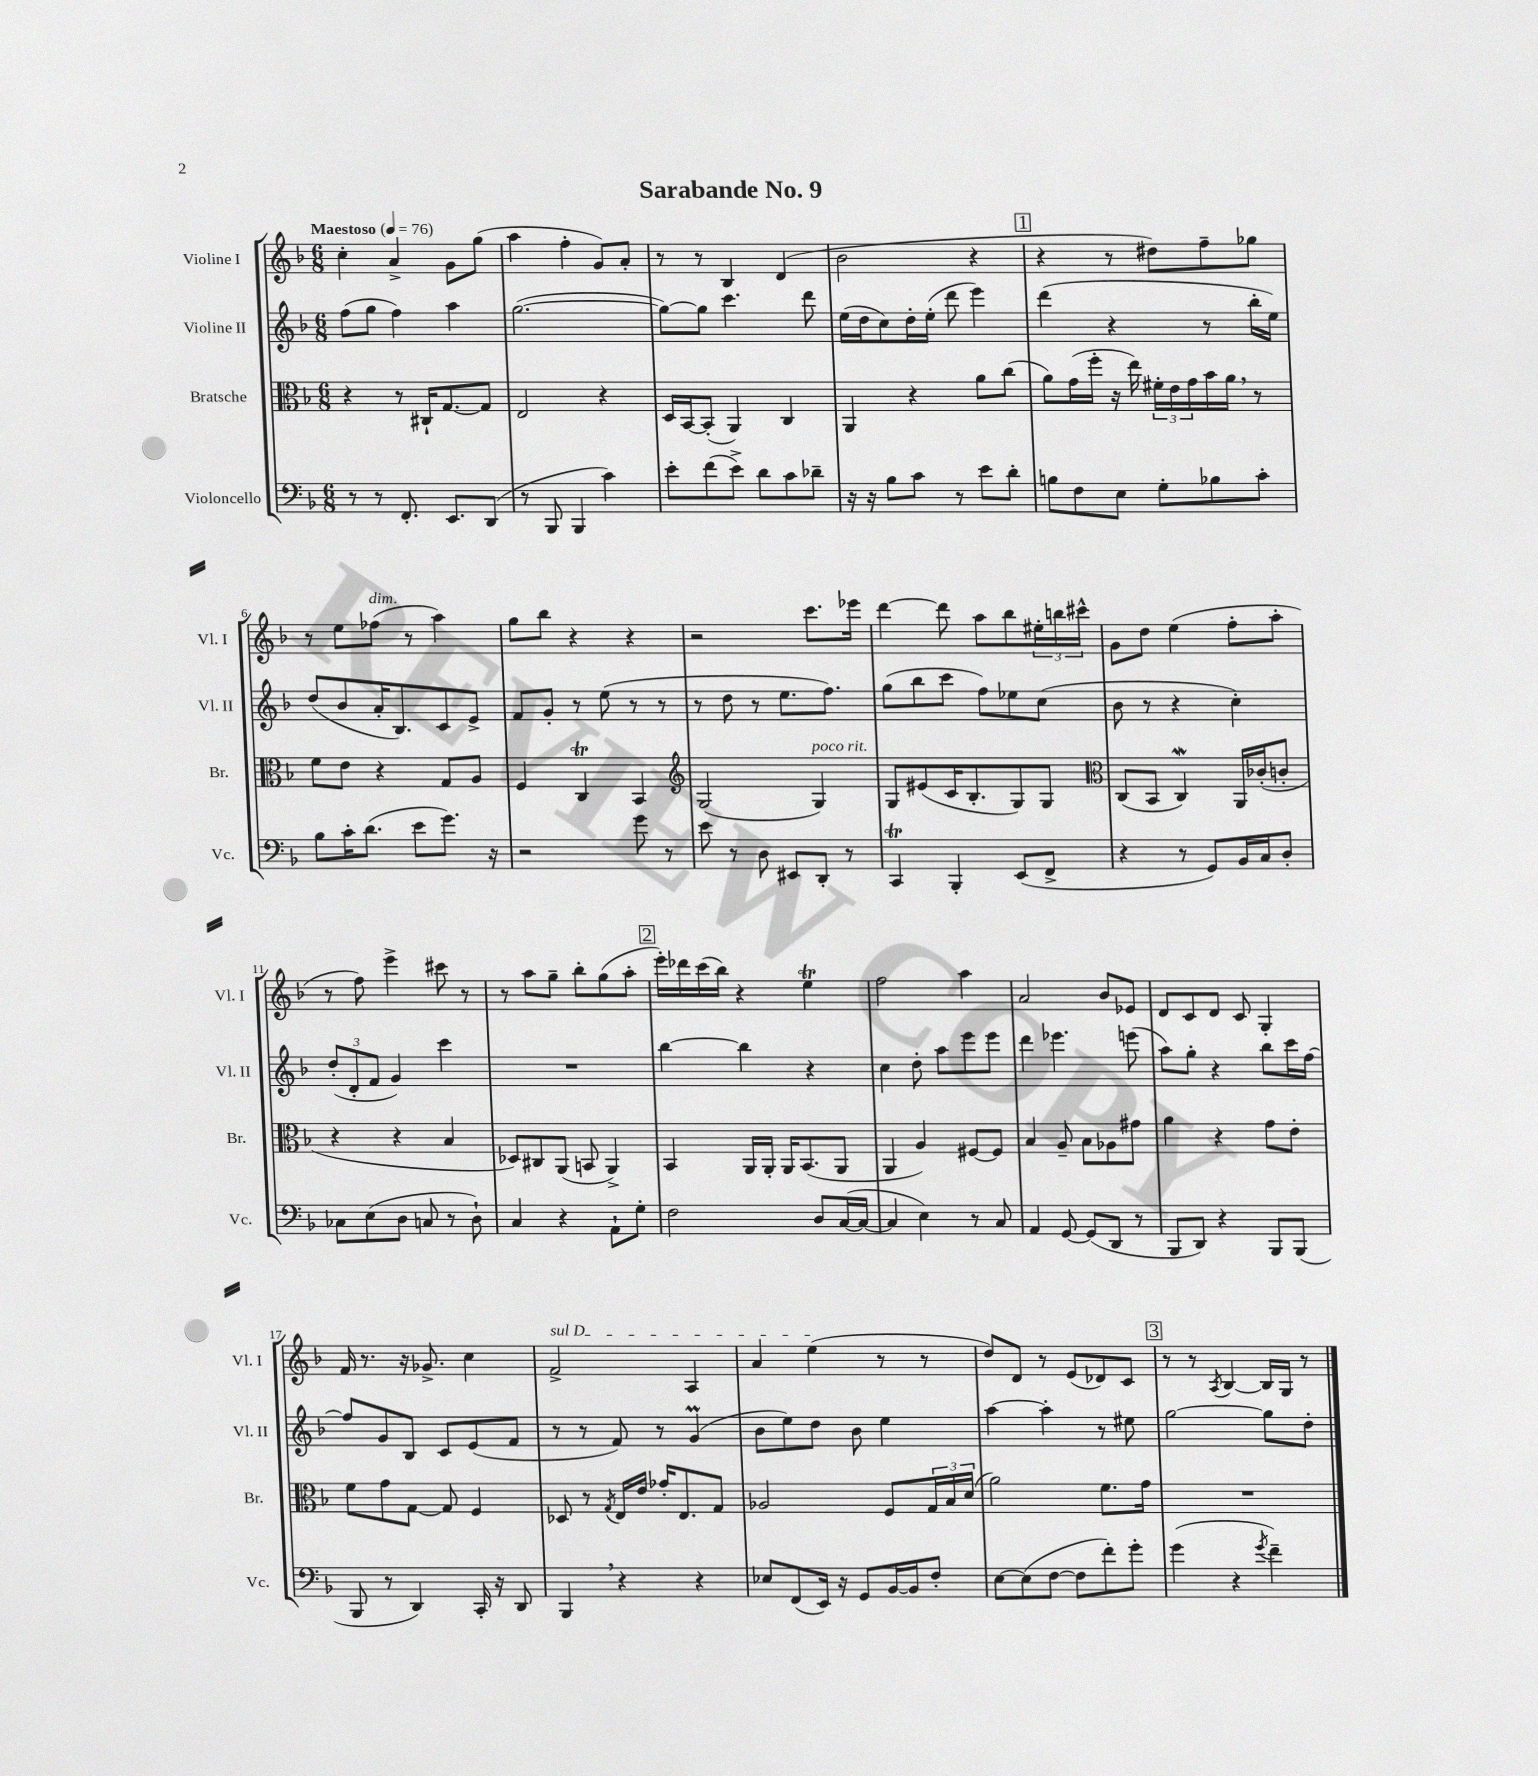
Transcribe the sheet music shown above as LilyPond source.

\header { title = "Sarabande No. 9" }
<<
\new StaffGroup <<
\new Staff = "s0" \with { instrumentName = "Violine I" shortInstrumentName = "Vl. I" } {
    \clef treble \key f \major \numericTimeSignature \time 6/8 \tempo "Maestoso" 4 = 76
    c''4-. a'4-> g'8 g''8( |
    a''4 f''4-. g'8) a'8-. |
    r8 r8 bes4 d'4( |
    bes'2 r4 |
    \mark \markup { \box "1" } r4 r8 dis''8) f''8-- ges''8 |
    r8 e''8 fes''8^\markup { \italic "dim." }( r8 a''4) |
    g''8 bes''8 r4 r4 |
    r2 c'''8. ees'''16 |
    d'''4~ d'''8 a''8 bes''8 \tuplet 3/2 { eis''16-. b''16 cis'''16-^ } |
    g'8 d''8 e''4( f''8-. a''8-. |
    r8 f''8) e'''4-> cis'''8 r8 |
    r8 a''8 g''8-- bes''8-. g''8( a''8-. |
    \mark \markup { \box "2" } e'''16-.) des'''16 c'''16( bes''16) r4 e''4\trill |
    f''2 a''4 |
    a'2 bes'8 ees'8 |
    d'8 c'8 d'8 c'8 g4-. |
    f'16 r8. r16 ges'8.-> c''4 |
    \once \override TextSpanner.bound-details.left.text = \markup { \italic "sul D" } f'2->\startTextSpan a4 |
    a'4 e''4\stopTextSpan( r8 r8 |
    d''8) d'8 r8 e'8( des'8) c'8 |
    \mark \markup { \box "3" } r8 r8 \acciaccatura { a8 } bes4~ bes16 g16 r8 \bar "|." |
}
\new Staff = "s1" \with { instrumentName = "Violine II" shortInstrumentName = "Vl. II" } {
    \clef treble \key f \major \numericTimeSignature \time 6/8
    f''8( g''8 f''4) a''4 |
    g''2.~( |
    g''8~) g''8 c'''4. d'''8 |
    e''16( d''16 c''8) d''16-. e''16-.( d'''8 e'''4) |
    \mark \markup { \box "1" } d'''4( r4 r8 bes''16-. e''16) |
    d''8( bes'8 a'16-. bes8.) c'8 e'8-> |
    f'8 g'8-. r8 e''8( r8 r8 |
    r8 d''8 r8 e''8. f''8.) |
    g''8( bes''8 c'''8 f''8) ees''8 c''8( |
    bes'8 r8 r4 c''4-.) |
    \tuplet 3/2 { d''8-.( d'8-. f'8 } g'4) c'''4 |
    R2. |
    \mark \markup { \box "2" } bes''4~ bes''4 r4 |
    c''4 d''8-. a''8 e'''8 e'''8 |
    d'''4 ees'''4. e'''8( |
    a''8) g''8-. r4 bes''8 c'''16 f''16~ |
    f''8 g'8 bes8 c'8 e'8( f'8 |
    r8 r8 f'8) r8 g'4\prall( |
    bes'8 e''8) d''8 bes'8 e''4 |
    a''4~ a''4-. r8 eis''8 |
    \mark \markup { \box "3" } g''2~ g''8 d''8-. \bar "|." |
}
\new Staff = "s2" \with { instrumentName = "Bratsche" shortInstrumentName = "Br." } {
    \clef alto \key f \major \numericTimeSignature \time 6/8
    r4 r8 cis16-! g8.~ g8 |
    e2 r4 |
    d16 bes,16~ bes,8-.( a,4) c4 |
    a,4 r4 a'8 c''8( |
    \mark \markup { \box "1" } a'8) g'16( f''16-. r16 e''16) \tuplet 3/2 { fis'16-. e'16 g'16 } bes'16 a'16 \breathe r8 |
    f'8 e'8 r4 g8 a8 |
    f4 c4\trill bes,4 |
    \clef treble g2( g4^\markup { \italic "poco rit." }) |
    g8 eis'8( c'16 bes8.-. g8) g8 |
    \clef alto c8( bes,8 c4\mordent) a,16 ces'16-.( c'8-. |
    r4 r4 bes4 |
    des8) cis8 a,8( b,8 a,4->) |
    \mark \markup { \box "2" } bes,4 a,16 a,16-. a,16 bes,8.( a,8 |
    a,4 a4) fis8~ fis8 |
    bes4 a8-- bes8 aes8 gis'8 |
    a'4 r4 g'8 e'8-. |
    f'8 g'8 g8~ g8 f4 |
    des8 r8 \acciaccatura { g8 } e16 e'16 ges'16-. e8. g8 |
    aes2 f8 \tuplet 3/2 { g16 bes16 d'16( } |
    a'2) f'8. g'16 |
    \mark \markup { \box "3" } R2. \bar "|." |
}
\new Staff = "s3" \with { instrumentName = "Violoncello" shortInstrumentName = "Vc." } {
    \clef bass \key f \major \numericTimeSignature \time 6/8
    r8 r8 f,8.-. e,8. d,8( |
    r8 bes,,8 bes,,4 c'4) |
    e'8-. f'8( e'8->) d'8 c'8 des'8-- |
    r16 r16 bes8 c'8 r8 e'8 d'8-. |
    \mark \markup { \box "1" } b8 f8 e8 g8-. bes8 c'8-. |
    bes8 c'16-. d'8.( e'8 g'8.) r16 |
    r2 g'8 r8 |
    e'8 r8 d8 eis,8 d,8-. r8 |
    c,4\trill bes,,4-. e,8( f,8-> |
    r4 r8 g,8) bes,16 c16 d8-. |
    ces8 e8( d8 c8 r8 d8-!) |
    c4 r4 a,8-! g8-. |
    \mark \markup { \box "2" } f2 d8 c16~( c16~ |
    c4 e4) r8 c8 |
    a,4 g,8~ g,8( d,8 r8 |
    bes,,8 d,8) r4 bes,,8 bes,,8( |
    bes,,8 r8 d,4) c,16-. r16 d,8 |
    bes,,4 \breathe r4 r4 |
    ees8 f,8( e,16) r16 g,8 bes,16~ bes,16 f8-. |
    e8~ e8( f8~ f8 f'8-.) g'8-. |
    \mark \markup { \box "3" } g'4( r4 \acciaccatura { g'8 } f'4--) \bar "|." |
}
>>
>>
